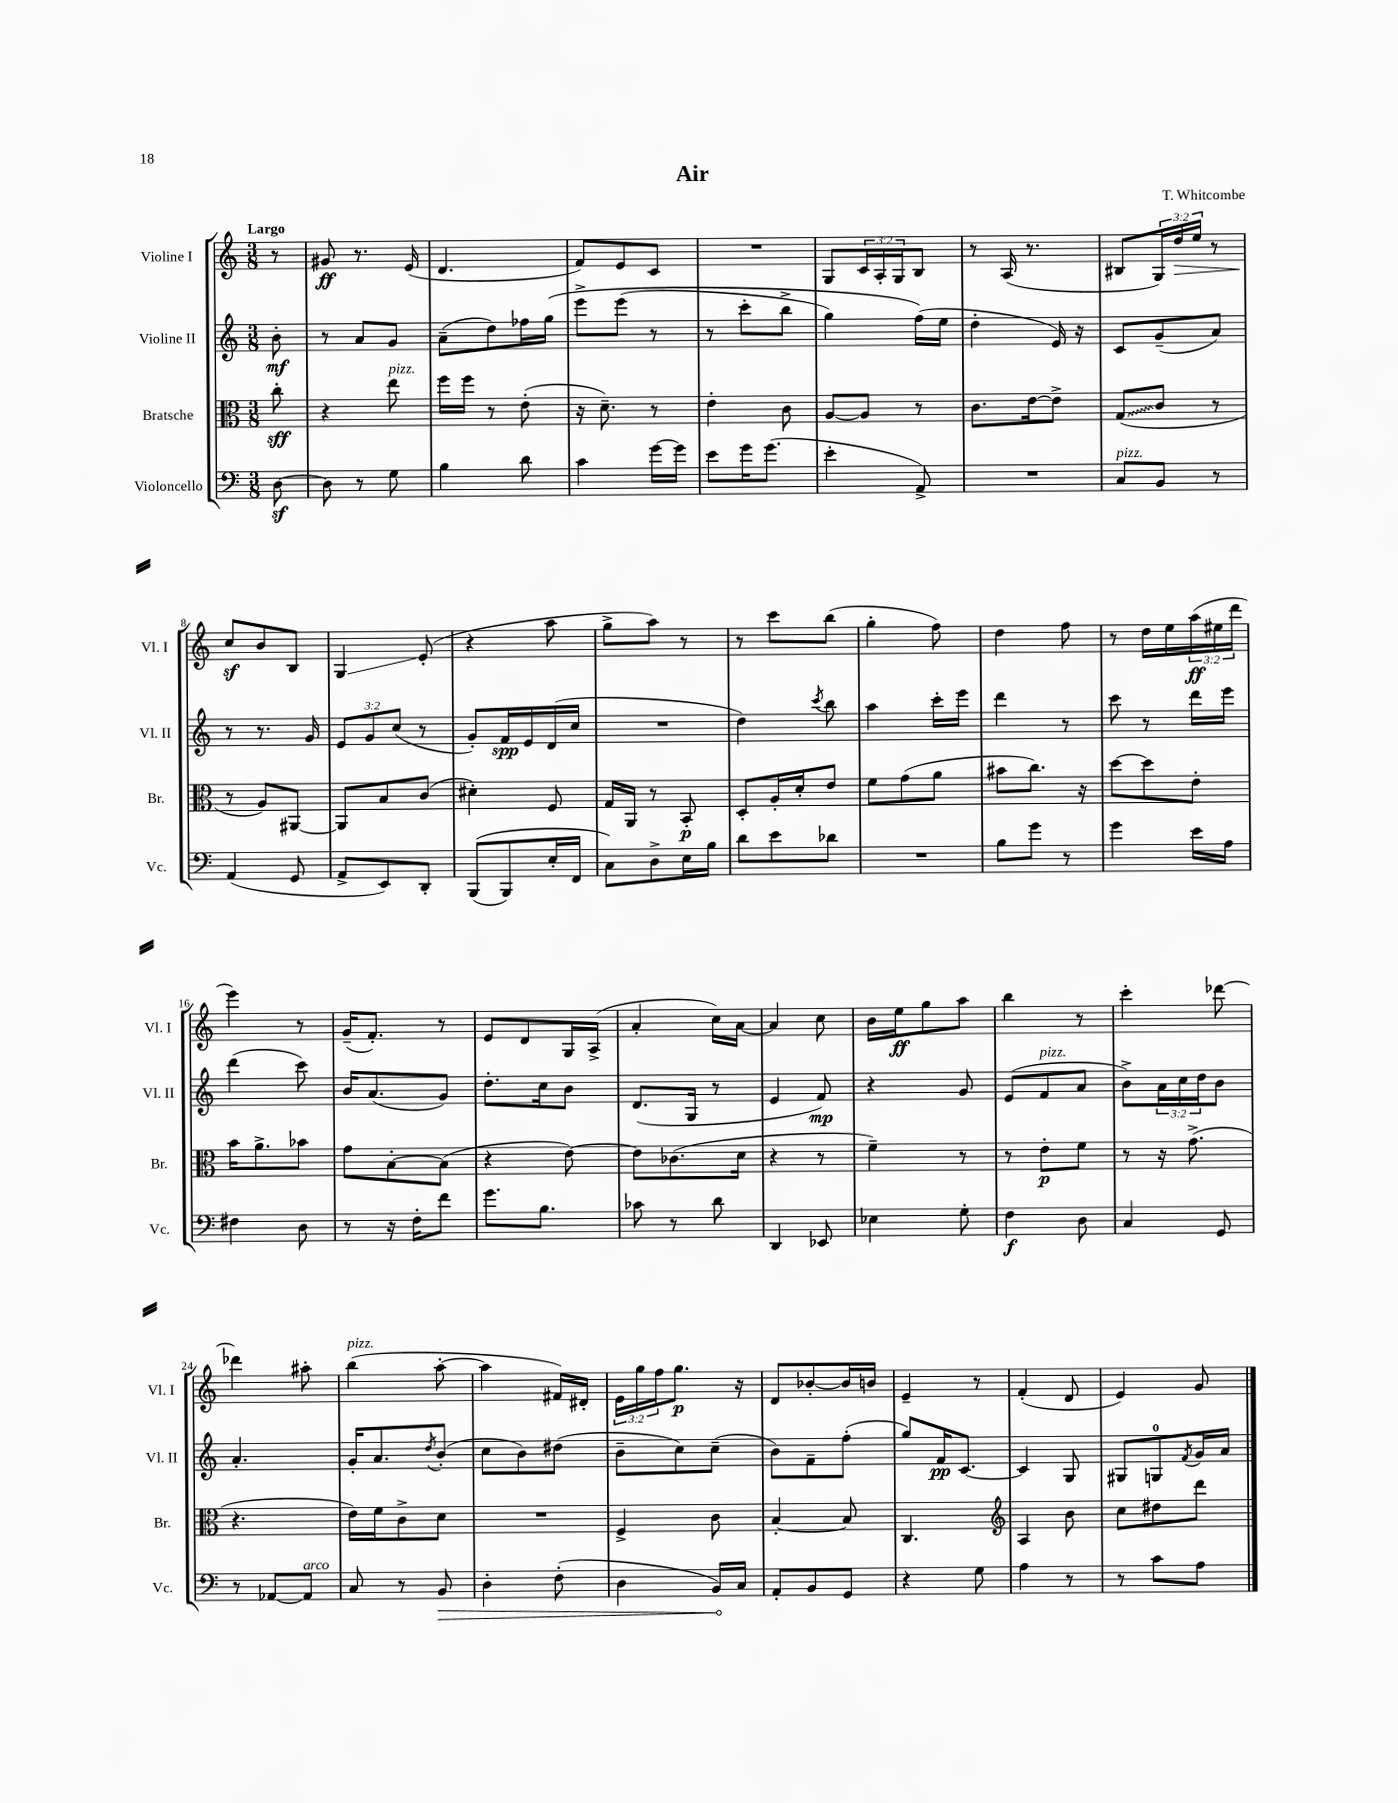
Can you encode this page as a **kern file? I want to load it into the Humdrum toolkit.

**kern	**kern	**kern	**kern
*staff4	*staff3	*staff2	*staff1
*clefF4	*clefC3	*clefG2	*clefG2
*k[]	*k[]	*k[]	*k[]
*M3/8	*M3/8	*M3/8	*M3/8
[8D	8cc'	8b'	8r
=	=	=	=
8D]	4r	8r	8g#
8r	.	8a	8.r
8G	8ee	8g	.
.	.	.	(16e
=	=	=	=
4B	16ff	(8a~	4.d
.	16ff	.	.
.	8r	8dd)	.
8d	(8e'	16ff-	.
.	.	&(16gg	.
=	=	=	=
4c	16r	8eee^	8f)
.	8.d~)	.	.
.	.	(8eee	8e
[16g	8r	8r	8c
16g]	.	.	.
=	=	=	=
8e	4e'	8r	4.r
16g	.	8ccc'	.
(8.g	.	.	.
.	8c	8bb^	.
=	=	=	=
4e'	[8A	4gg)	8G
.	8A]	.	24c
.	.	.	24A'
.	.	.	24G
8AA^)	8r	(16ff&)	8B
.	.	16ee	.
=	=	=	=
4.r	8.c	4dd'	8r
.	.	.	(16A
.	[16e	.	8.r
.	8e^]	16e)	.
.	.	16r	.
=	=	=	=
8C	(8G	8c	8B#
8BB	8c	(8g~	24G)
.	.	.	24dd
.	.	.	24ee
8r	8r	8a)	8r
=	=	=	=
(4AA	8r	8r	8cc
.	8A)	8.r	8b
8GG	[8AA#	.	8B
.	.	16g	.
=	=	=	=
8AA^	8AA#]	12e	4G
.	.	12g	.
8EE)	8B	.	.
.	.	(12cc	.
8DD'	(8c	8r	(8e'
=	=	=	=
&((8BBB	4d#')	8g')	4r
8BBB)	.	16f	.
.	.	16e	.
16E'	8F	(16d	8aa
16FF	.	16cc	.
=	=	=	=
8C&)	16G	4.r	8gg^
.	16AA	.	.
8D^	8r	.	8aa)
16E	8BB'	.	8r
16B	.	.	.
=	=	=	=
8d	8D'	4dd)	8r
8e	16A'	.	8ccc
.	16d'	.	.
.	.	8qccc	.
8d-	8e	8bb	(8bb
=	=	=	=
4.r	8f	4aa	4gg'
.	(8g	.	.
.	8a	16ccc'	8ff)
.	.	16eee	.
=	=	=	=
8B	8b#	4ddd	4dd
8g	8.cc)	.	.
8r	.	8r	8ff
.	16r	.	.
=	=	=	=
4g	[8dd	8ccc	8r
.	8dd]	8r	16dd
.	.	.	16ee
16e	8e'	16ddd	(24aa
.	.	.	24ee#
16A	.	16eee	.
.	.	.	24ddd
=	=	=	=
4F#	16b	(4ddd	4eee)
.	8.a^	.	.
8D	8b-	8ccc)	8r
=	=	=	=
8r	8g	16b	(16g~
.	.	(8.a	8.f')
16r	[8B'	.	.
16F'	.	.	.
8f	(8B]	8g)	8r
=	=	=	=
8.g	4r	8.dd'	8e
.	.	.	8d
8.B	.	16cc	.
.	[8e)	8b	16G
.	.	.	(16A^
=	=	=	=
8c-	8e]	(8.d	4a'
8r	(8.c-	.	.
.	.	16G	.
8d	.	8r	16cc)
.	16d	.	[16a
=	=	=	=
4DD	4r	4e	4a]
8EE-	8r	8f)	8cc
=	=	=	=
4E-	4f~)	4r	16b
.	.	.	16ee
.	.	.	8gg
8G'	8r	8g	8aa
=	=	=	=
4F	8r	(8e	4bb
.	8e'	8f	.
8D	8f	8a	8r
=	=	=	=
4C	8r	8b^)	4ccc'
.	16r	24a	.
.	.	24cc	.
.	(8.g^	.	.
.	.	24dd	.
8GG	.	8b	[8ddd-
=	=	=	=
8r	4.r	4.a'	4ddd-]
[8AA-	.	.	.
8AA-]	.	.	8aa#'
=	=	=	=
8C	16e)	16g'	(4bb
.	16f	8.a	.
8r	8c^	.	.
.	.	8qdd	.
8BB	8d	(8b'	[8aa'
=	=	=	=
4D'	4.r	8cc	4aa]
.	.	8b)	.
(8F'	.	(8dd#	16f#)
.	.	.	16d#'
=	=	=	=
4D	4F^	8b~	24e
.	.	.	24gg
.	.	.	24ff
.	.	8cc)	8.gg
16BB)	8c	(8cc~	.
16C	.	.	16r
=	=	=	=
8AA'	[4B'	8b)	8d
8BB	.	8f~	[8b-'
8GG	8B]	(8ff'	16b-]
.	.	.	16b
=	=	=	=
4r	4.C	8gg)	4e~
.	.	16f	.
.	.	[8.c	.
8G	.	.	8r
=	=	=	=
*	*clefG2	*	*
4A	4A	4c]	(4f'
8r	8b	8G	8d
=	=	=	=
8r	8cc	8G#	4e)
8c	8dd#	8G	.
.	.	8qf	.
8A	8ddd	16g	8g
.	.	16a	.
==	==	==	==
*-	*-	*-	*-
